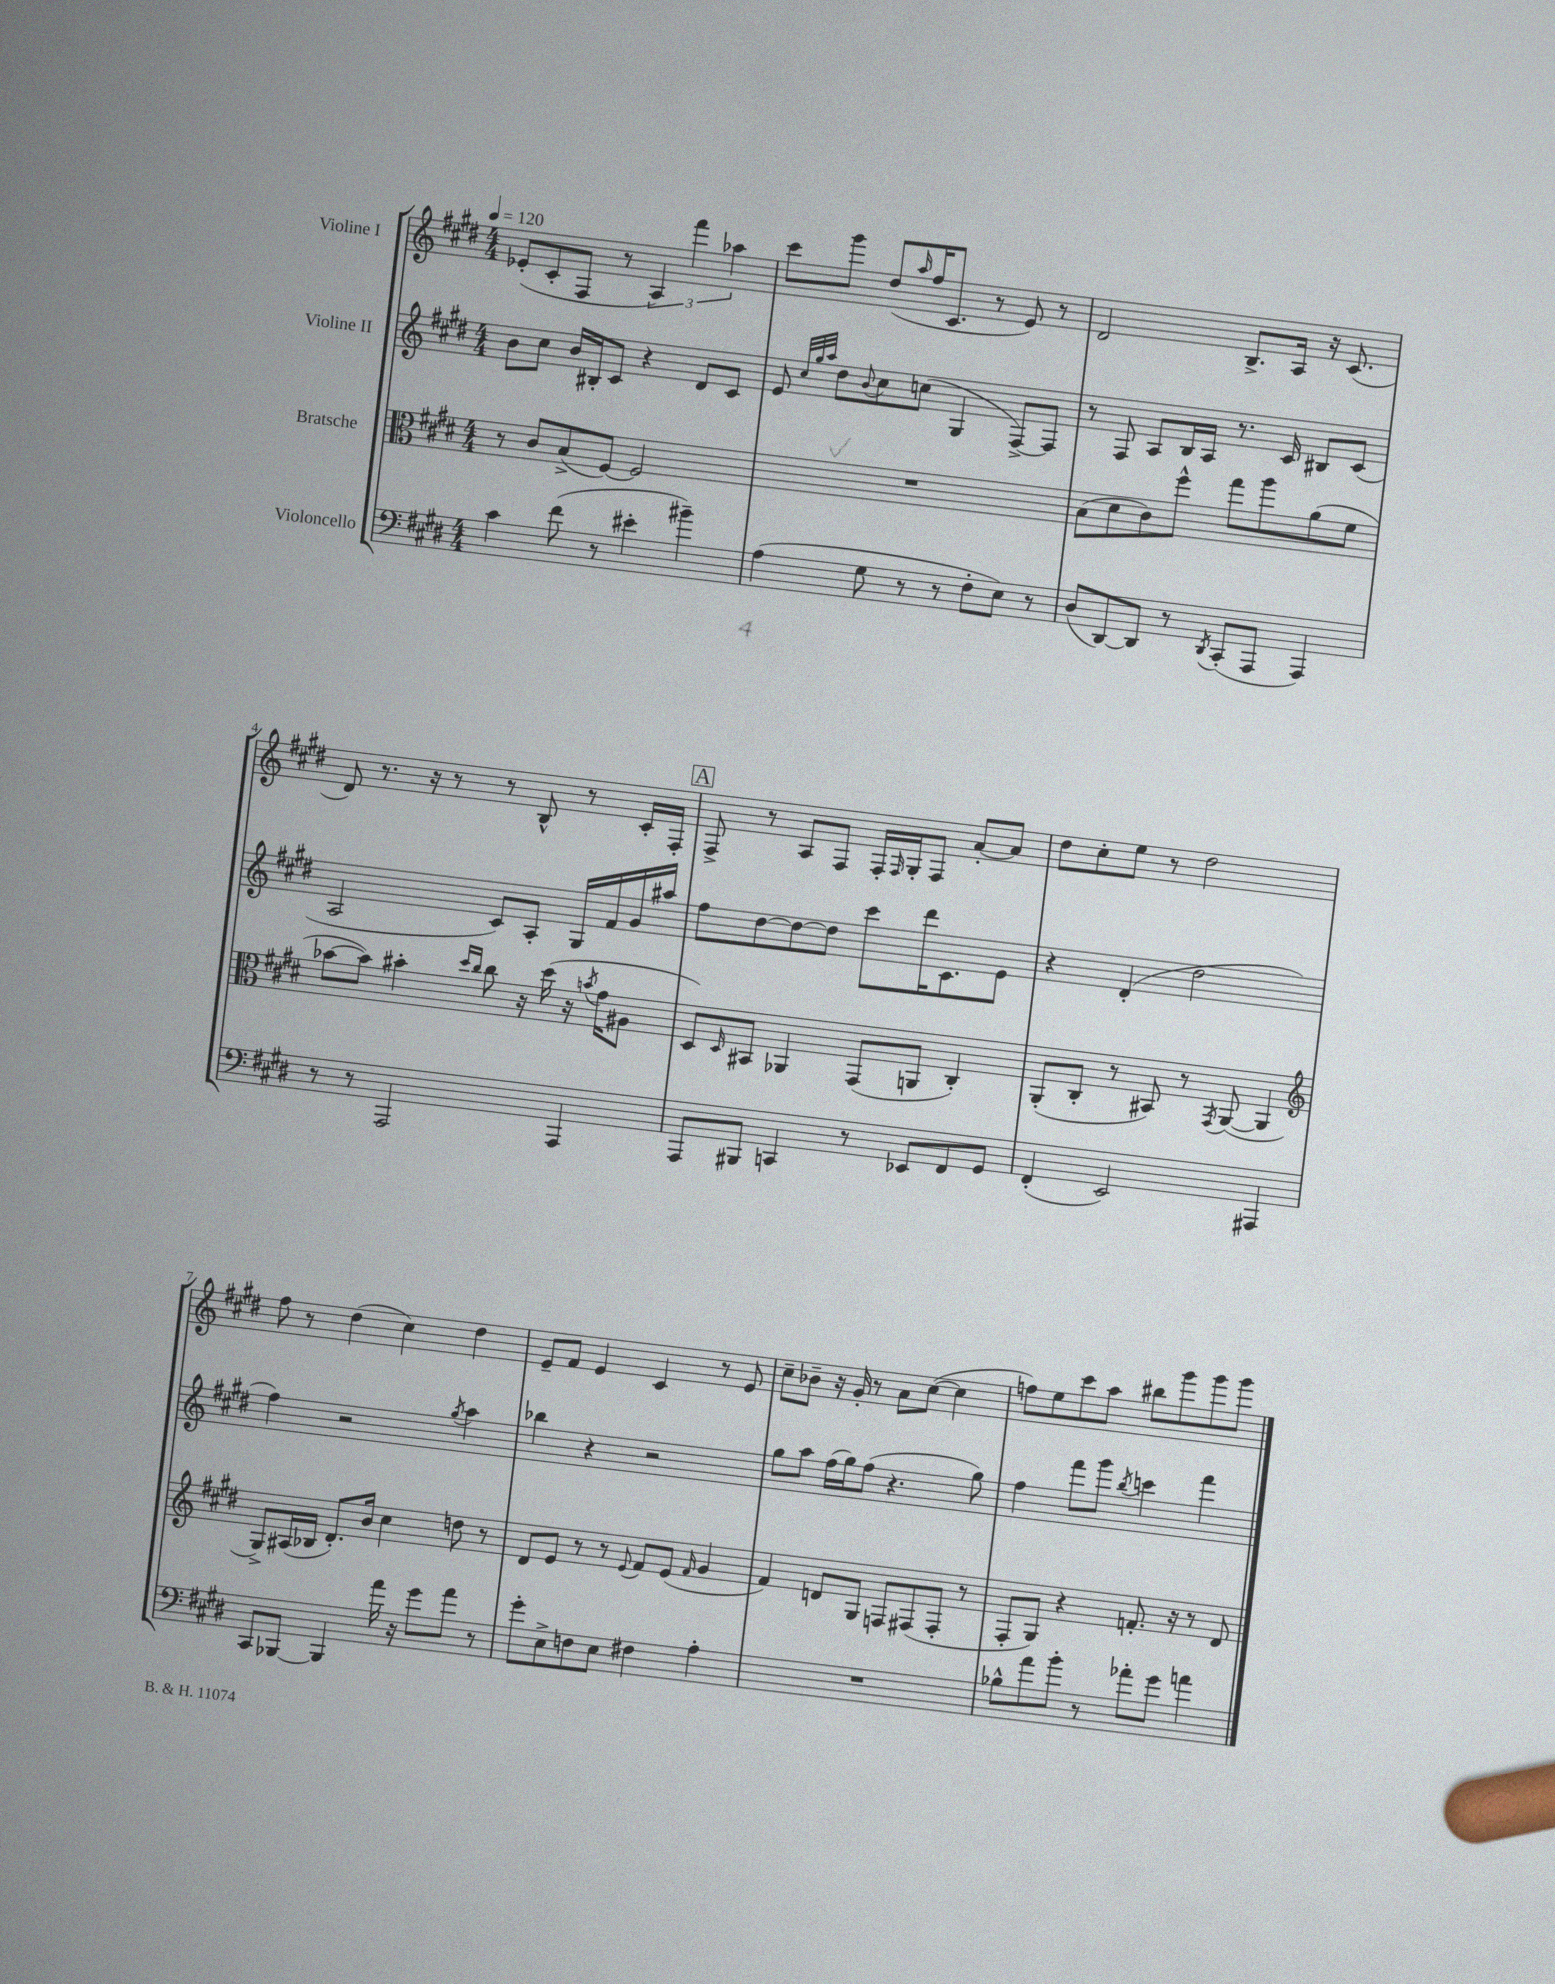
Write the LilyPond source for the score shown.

<<
\new StaffGroup <<
\new Staff = "s0" \with { instrumentName = "Violine I" } {
    \clef treble \key e \major \numericTimeSignature \time 4/4 \tempo 4 = 120
    ees'8-.( cis'8-. fis8 r8 \tuplet 3/2 { a4) fis'''4 aes''4 } |
    cis'''8 gis'''8 dis''8( \grace { a''16 } fis''16 cis'8. r8 e'8) r8 |
    dis'2 b8.-> a16 r16 cis'8.( |
    dis'8) r8. r16 r8 r8 b8-^ r8 cis'16-. fis16-. |
    \mark \markup { \box "A" } fis8-> r8 a8 fis8 fis16-. \grace { fis16 } gis16-. fis8 a'8~-. a'8 |
    dis''8 cis''8-. e''8 r8 dis''2 |
    fis''8 r8 dis''4( cis''4) dis''4 |
    e'8-- fis'8 e'4 cis'4 r8 e'8 |
    cis''8-- bes'8-- r16 gis'16-. r8 a'8 cis''8~( cis''4 |
    f''8) e''8 cis'''8 a''8 bis''8 gis'''8 gis'''8 gis'''8 \bar "|." |
}
\new Staff = "s1" \with { instrumentName = "Violine II" } {
    \clef treble \key e \major \numericTimeSignature \time 4/4
    b'8 cis''8 b'16 bis16-. cis'8 r4 dis'8 cis'8 |
    e'8 \grace { cis''32 gis''32 a''32 } dis''8 \appoggiatura { b'8 } cis''8 c''8( gis4 fis8~->) fis8 |
    r8 fis8 a8 b16 a16 r8. cis'16 bis8 cis'8( |
    a2 cis'8) a8-. gis16 fis'16 gis'16 ais''16 |
    \mark \markup { \box "A" } fis''8 dis''8~ dis''8~ dis''8 cis'''8 dis'''16 cis'8. e'8 |
    r4 dis'4-.( dis''2 |
    fis''4) r2 \acciaccatura { gis''8 } a''4 |
    bes''4 r4 r2 |
    gis''8 a''8 fis''16( gis''16) fis''8( r4. gis''8) |
    fis''4 fis'''8 gis'''8 \acciaccatura { b''8 } c'''4 fis'''4 \bar "|." |
}
\new Staff = "s2" \with { instrumentName = "Bratsche" } {
    \clef alto \key e \major \numericTimeSignature \time 4/4
    r8 cis'8 b8->( fis8~) fis2 |
    R1 |
    b8( dis'8 cis'8) fis''8-^ gis''8 a''8 a'8( fis'8 |
    bes'8~ bes'8) bis'4-. \grace { dis''16 cis''16 } cis''8 r16 dis''16( r16 \acciaccatura { b'8 } gis'16 ais8 |
    \mark \markup { \box "A" } dis8) \grace { dis16 } bis,8 aes,4 gis,8( a,8 cis4-.) |
    a,8-.( cis8-. r8 bis,8) r8 \acciaccatura { gis,8 } a,8~( a,4 |
    \clef treble gis8->) ais16( bes16 dis'8.-.) b'16 cis''4 d''8 r8 |
    dis'8 e'8 r8 r8 \appoggiatura { e'8 } fis'8 e'8( \grace { fis'16 } gis'4 |
    fis'4) d'8 gis8 f8 fis8( fis8-. r8 |
    fis8-. gis8) r4 f'8.-. r16 r8 dis'8 \bar "|." |
}
\new Staff = "s3" \with { instrumentName = "Violoncello" } {
    \clef bass \key e \major \numericTimeSignature \time 4/4
    cis'4 fis'8( r8 eis'4-. bis'4--) |
    a4( gis8 r8 r8 fis8-. e8) r8 |
    dis8( dis,8~) dis,8 r8 \acciaccatura { dis,8 } cis,8-.( a,,8 a,,4) |
    r8 r8 a,,2 a,,4 |
    \mark \markup { \box "A" } a,,8 bis,,8 c,4 r8 ees,8 fis,8 gis,8 |
    fis,4-.( e,2) ais,,4 |
    cis,8 bes,,8~ bes,,4 a'16 r16 gis'8 a'8 r8 |
    gis'8-. e8-> f8 e8 fis4 a4-. |
    R1 |
    bes8-^ a'8 b'8-. r8 aes'8-. gis'8 a'4 \bar "|." |
}
>>
>>
